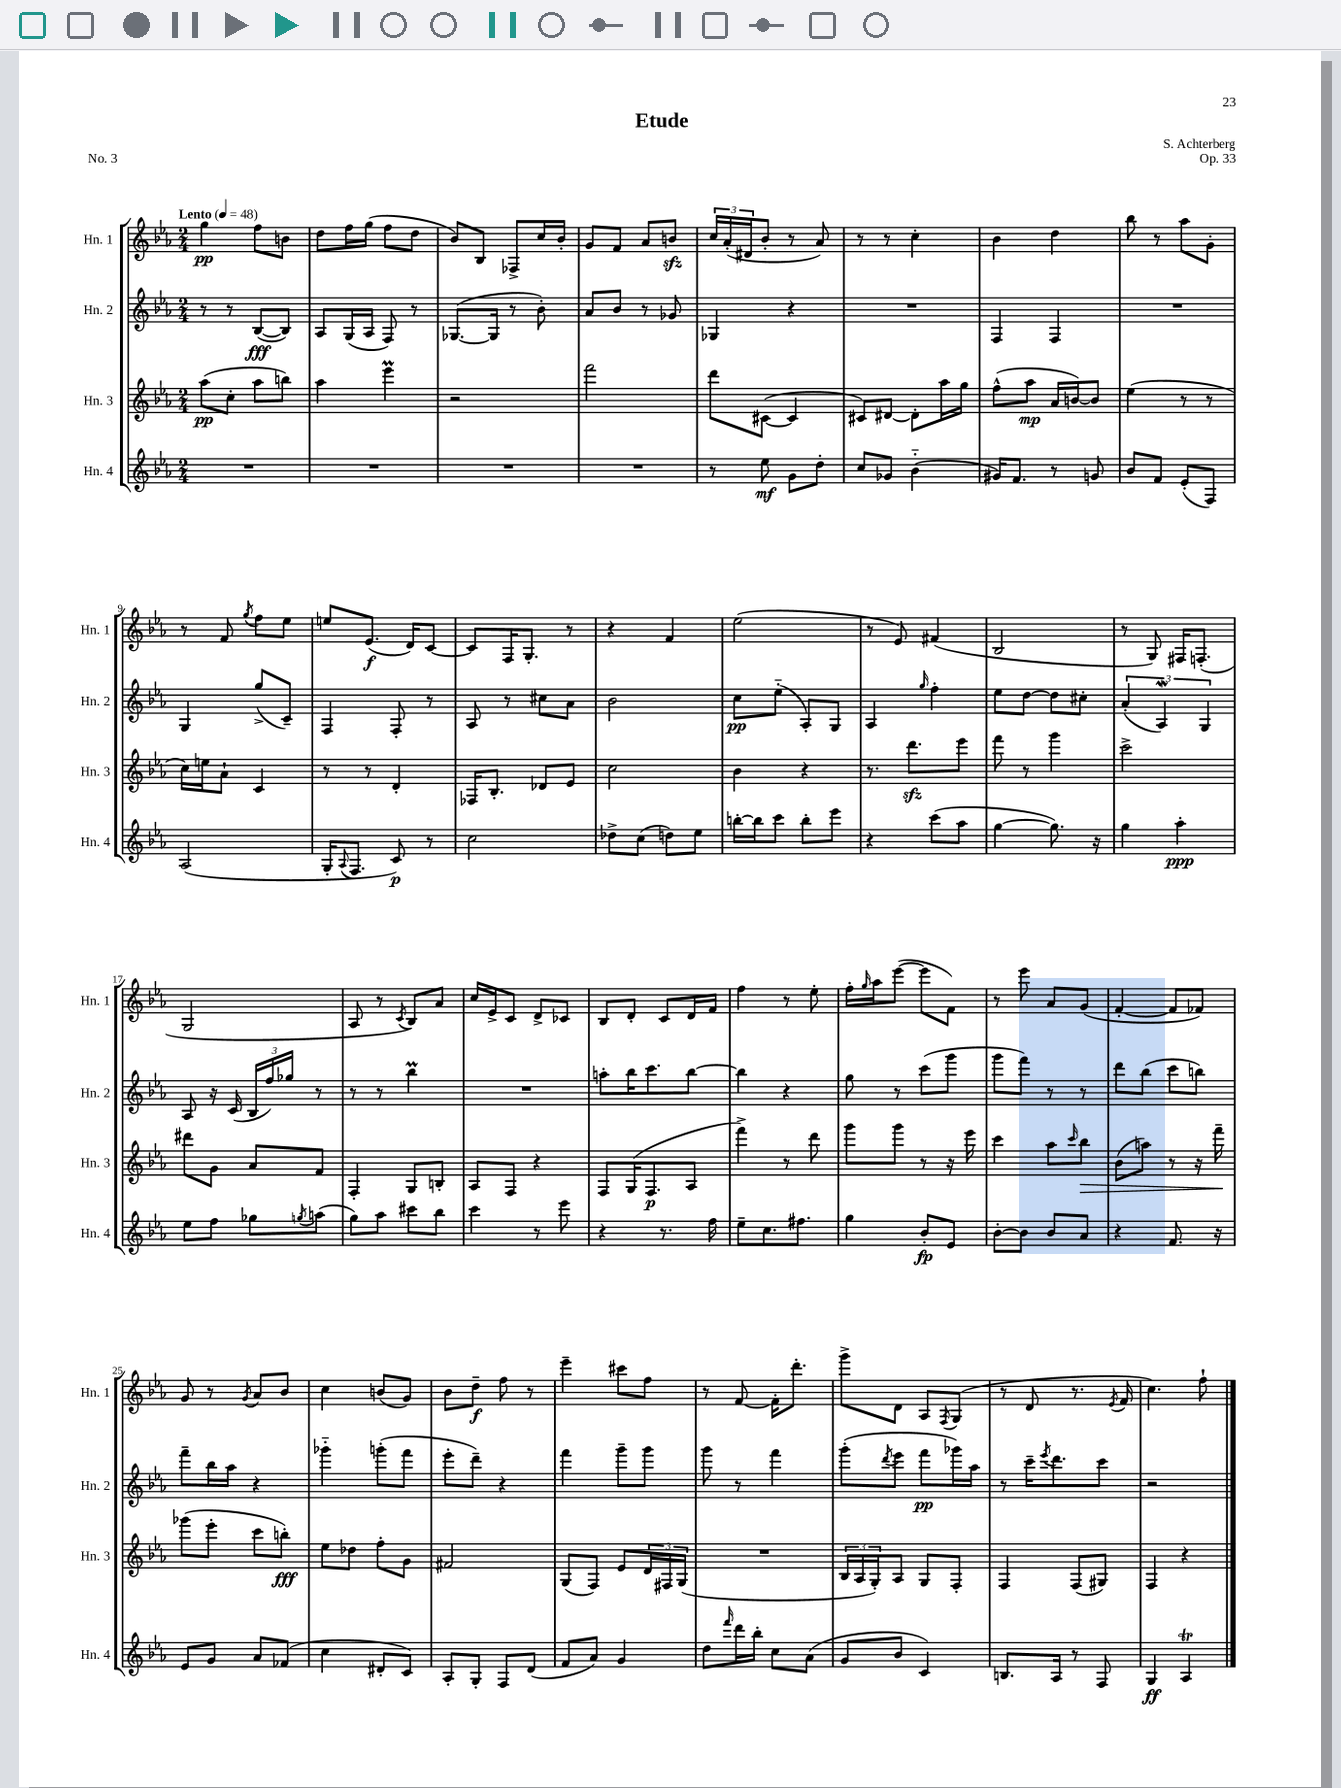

**kern	**kern	**kern	**kern
*staff4	*staff3	*staff2	*staff1
*clefG2	*clefG2	*clefG2	*clefG2
*k[b-e-a-]	*k[b-e-a-]	*k[b-e-a-]	*k[b-e-a-]
*M2/4	*M2/4	*M2/4	*M2/4
*MM48	*MM48	*MM48	*MM48
2r	(8aa-	8r	4gg
.	8cc'	8r	.
.	8aa-	([8B-	8ff
.	8bb)	8B-])	8b
=	=	=	=
2r	4aa-	8A-	8dd
.	.	(16G	16ff
.	.	16A-	(16gg
.	4eee-	8F)	8ff
.	.	8r	8dd
=	=	=	=
2r	2r	([8.G-	8b-)
.	.	.	8B-
.	.	16G-]	.
.	.	8r	8F-^
.	.	8b-')	16cc
.	.	.	16b-'
=	=	=	=
2r	2fff	8a-	8g
.	.	8b-	8f
.	.	8r	8a-
.	.	8g-	8b
=	=	=	=
8r	8ddd	4G-	24cc
.	.	.	(24a-'
.	.	.	24d#
8ee-	([8c#	.	8b-'
8g	4c#]	4r	8r
8dd'	.	.	8a-)
=	=	=	=
8cc	8c#)	2r	8r
8g-	[8d#	.	8r
(4b-'~	8d#']	.	4cc'
.	16aa-	.	.
.	16gg	.	.
=	=	=	=
16g#)	(8ff^^	4F	4b-
8.f	.	.	.
.	8aa-	.	.
8r	16a-	4F	4dd
.	[16b)	.	.
8g	8b]	.	.
=	=	=	=
8b-	(4ee-	2r	8bb-
8f	.	.	8r
(8e-'	8r	.	8aa-
8F)	8r	.	8g'
=	=	=	=
(2A-	16cc)	4G	8r
.	16ee	.	.
.	8a-`	.	8f
.	.	.	8qgg
.	4c	(8gg^	8ff
.	.	8c~)	8ee-
=	=	=	=
16G'	8r	4F	8ee
8qqA-	.	.	.
8.F	.	.	.
.	8r	.	(8.e-
8c)	4d'	8F'	.
.	.	.	16d)
8r	.	8r	[8c
=	=	=	=
2cc	16F-	8A-	8c]
.	8.B-'	.	.
.	.	8r	16F
.	.	.	8.G'
.	8d-	8cc#	.
.	8e-	8a-	8r
=	=	=	=
8dd-^	2cc	2b-	4r
(8cc	.	.	.
8dd)	.	.	4f
8ee-	.	.	.
=	=	=	=
[16bb'	4b-	8cc	(2ee-
16bb]	.	.	.
8ccc	.	(8ee-'~	.
8bb'	4r	8A-')	.
8eee-	.	8G	.
=	=	=	=
4r	8.r	4A-	8r
.	.	.	8e-)
.	8.ddd	.	.
.	.	16qqgg	.
(8ccc	.	4ff'	(4f#
8aa-	8eee-	.	.
=	=	=	=
[4gg	8fff	8ee-	2B-
.	8r	[8dd	.
8.gg])	4ggg	8dd]	.
.	.	8cc#'	.
16r	.	.	.
=	=	=	=
4gg	2ccc^	(6a-'	8r
.	.	.	8G)
.	.	6A-)	.
4aa-'	.	.	16F#
.	.	.	(8.F'
.	.	6G	.
=	=	=	=
8ee-	8ddd#	8A-	2G
8ff	8g	16r	.
.	.	(16c	.
8gg-	8a-	24B-	.
.	.	24ff)	.
.	.	24gg-	.
8qgg	.	.	.
(8aa	8f	8r	.
=	=	=	=
8gg)	4F'	8r	8A-
8aa-	.	8r	8r
.	.	.	8qc
8ccc#	8G	4bb-	8B-)
8bb-	8B'	.	8a-
=	=	=	=
4ccc	8A-	2r	16cc
.	.	.	16e-^
.	8F	.	8c
8r	4r	.	8d^
8eee-	.	.	8c-
=	=	=	=
4r	8F	8aa'	8B-
.	(16G	16bb-	8d'
.	8.F	8.ccc	.
8.r	.	.	8c
.	8A-	[8bb-	16d
16ff	.	.	16f
=	=	=	=
8ee-~	4fff^)	4bb-]	4ff
8.cc	.	.	.
.	8r	4r	8r
8.ff#	.	.	.
.	8ddd	.	8ee-'
=	=	=	=
4gg	8ggg	8gg	16ff'
.	.	.	16qqgg
.	.	.	16aa-
.	8ggg	8r	([8eee-
8b-'	8r	(8ccc	8eee-]
8e-	16r	8ggg	8f)
.	16eee-	.	.
=	=	=	=
[8b-'	4ccc	8ggg	8r
8b-]	.	8fff)	8eee-
8b-	8aa-	8r	8a-
.	16qqccc	.	.
8a-	8bb-	8r	(8g
=	=	=	=
4r	(8b-	8ddd	[4f'
.	8aa)	(8bb-	.
8.f	8r	8ccc	8f]
.	16r	8bb)	8f-)
16r	16fff~	.	.
=	=	=	=
8e-	(8ggg-	8fff~	8g
8g	8eee-'	16bb-	8r
.	.	16aa-	.
.	.	.	8qg
8a-	8ccc	4r	8a-
(8f-	8bb')	.	8b-
=	=	=	=
4cc	8ee-	4ggg-'~	4cc
.	8dd-	.	.
8d#'	8ff'	(8ggg'	(8b
8c)	8g	8fff	8g)
=	=	=	=
8A-'	2f#	8eee-'	8b-
8G'	.	8ddd~)	8dd~
8F	.	4r	8ff
(8d	.	.	8r
=	=	=	=
8f	(8G	4fff	4eee-~
8a-)	8F)	.	.
4g	8e-	8ggg~	8ccc#
.	24d	8ggg	8ff
.	24F#	.	.
.	(24G	.	.
=	=	=	=
8dd	2r	8ggg	8r
16qqfff	.	.	.
16ddd	.	8r	[8f
16bb-'	.	.	.
8cc	.	4fff	16f']
.	.	.	8.ddd'
(8a-	.	.	.
=	=	=	=
8g	24B-	(8ggg'	8ggg^
.	24A-	.	.
.	24G')	.	.
.	.	8qddd	.
8b-	8A-	8eee-	8d
4c)	8G	8fff	8A-
.	.	.	8qF
.	8F'	16ggg-)	(8G
.	.	16aa-	.
=	=	=	=
8.B	4F	8r	8r
.	.	16ccc~	8d
.	.	8qeee-	.
16A-	.	8.ddd	.
8r	(8F	.	8.r
8F	8G#)	8ccc	.
.	.	.	8qe-
.	.	.	16f
=	=	=	=
4G	4F	2r	4.cc)
4A-	4r	.	.
.	.	.	8ff`
==	==	==	==
*-	*-	*-	*-
